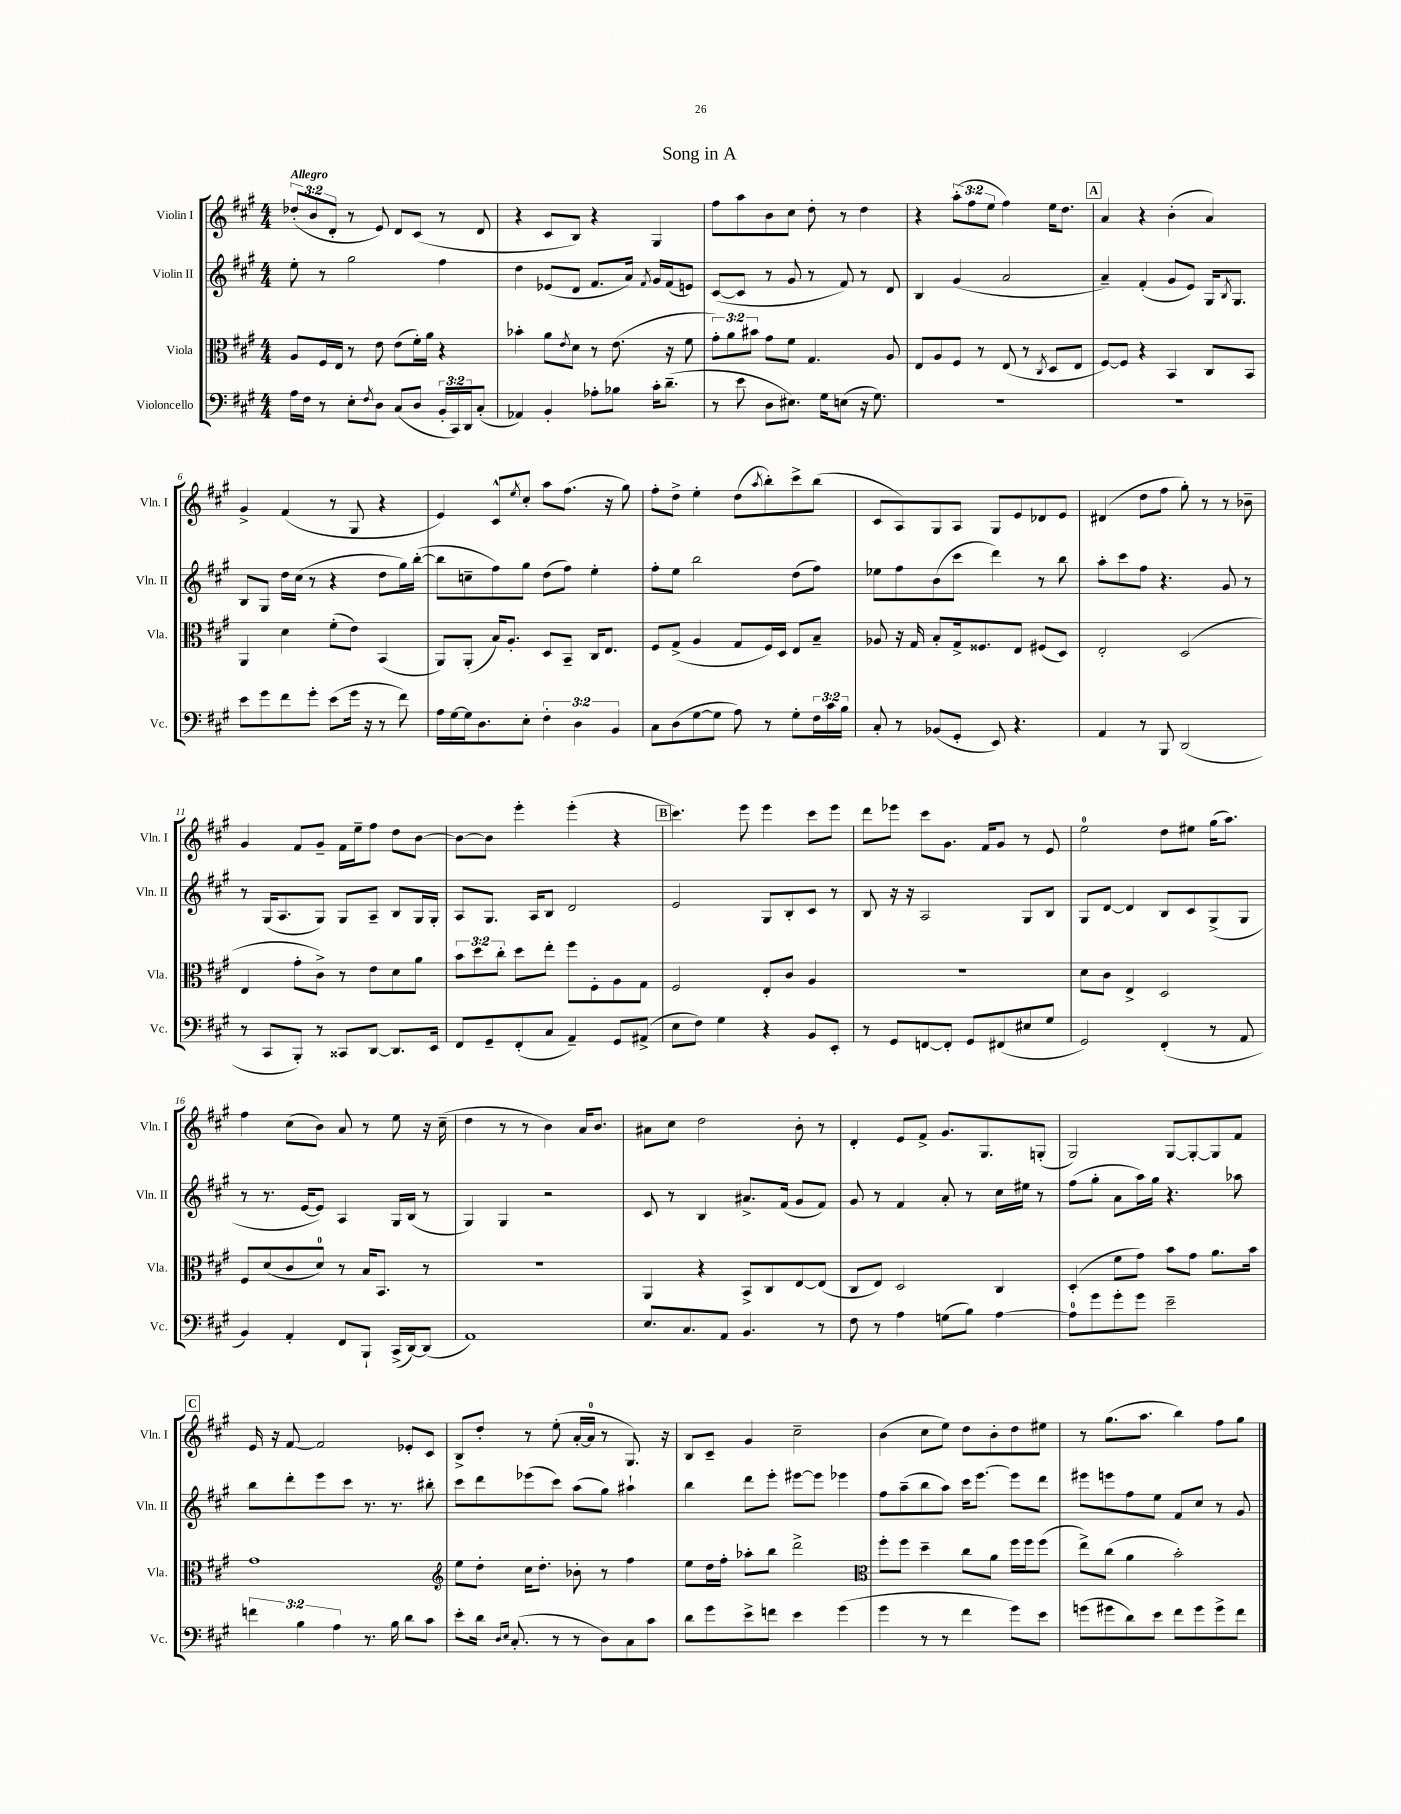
\header { title = "Song in A" }
<<
\new StaffGroup <<
\new Staff = "s0" \with { instrumentName = "Violin I" shortInstrumentName = "Vln. I" } {
    \clef treble \key a \major \numericTimeSignature \time 4/4 \override Staff.TupletNumber.text = #tuplet-number::calc-fraction-text \tempo "Allegro"
    \tuplet 3/2 { des''8-.( b'8 d'8-. } r8 e'8) d'8 cis'8( r8 d'8 |
    r4 cis'8 b8) r4 gis4 |
    fis''8 a''8 b'8 cis''8 d''8-. r8 d''4 |
    r4 \tuplet 3/2 { a''8-.( fis''8 e''8 } fis''4) e''16 d''8. |
    \mark \markup { \box "A" } a'4 r4 b'4-.( a'4) |
    gis'4-> fis'4( r8 gis8 r4 |
    e'4) cis'8-^ \acciaccatura { e''8 } cis''8-. a''8 fis''8.( r16 gis''8) |
    fis''8-. d''8-> e''4-. d''8( \acciaccatura { a''8 } b''8-.) cis'''8-> b''8( |
    cis'8 a8) gis8 a8 gis8 e'8 des'8 e'8 |
    dis'4( d''8 fis''8 gis''8-.) r8 r8 bes'8-- |
    gis'4 fis'8 gis'8-- fis'16 e''16-- fis''8 d''8 b'8~ |
    b'8~ b'8 e'''4-. e'''4-.( r4 |
    \mark \markup { \box "B" } cis'''4.) e'''8 e'''4 cis'''8 e'''8 |
    d'''8 ees'''8 cis'''8 gis'8. fis'16 gis'8 r8 e'8 |
    e''2-0 d''8 eis''8 gis''16( a''8.) |
    fis''4 cis''8( b'8) a'8 r8 e''8 r16 cis''16--( |
    d''4 r8 r8 b'4) a'16 b'8. |
    ais'8 cis''8 d''2 b'8-. r8 |
    d'4-. e'8 fis'8-> gis'8. gis8. g8-.( |
    gis2) gis8~ gis8~-. gis8 fis'8 |
    \mark \markup { \box "C" } e'16 r16 fis'8~ fis'2 ees'8-. cis'8 |
    b8-> d''8-. r8 e''8-.( a'16~-. a'16-0 r8 gis8.) r16 |
    b8 cis'8-- gis'4 cis''2-- |
    b'4( cis''8 e''8) d''8 b'8-. d''8 eis''8 |
    r8 gis''8.( a''8. b''4) fis''8 gis''8 \bar "|." |
}
\new Staff = "s1" \with { instrumentName = "Violin II" shortInstrumentName = "Vln. II" } {
    \clef treble \key a \major \numericTimeSignature \time 4/4
    e''8-. r8 gis''2 fis''4 |
    d''4 ees'8( d'8 fis'8. a'16) \acciaccatura { fis'8 } gis'16 fis'16( e'8) |
    cis'8~( cis'8 r8 gis'8 r8 fis'8) r8 d'8 |
    b4 gis'4( a'2 |
    \mark \markup { \box "A" } a'4--) fis'4-.( gis'8 e'8) gis16 \acciaccatura { b8 } gis8. |
    b8 gis8 d''16 cis''16( r8 r4 d''8 gis''16) b''16~-.( |
    b''8 c''8-- fis''8) gis''8 d''8( fis''8) e''4-. |
    fis''8-. e''8 b''2 d''8( fis''8) |
    ees''8 fis''8 b'8( cis'''8 d'''4) r8 b''8 |
    a''8-. cis'''8 fis''8 r4. gis'8 r8 |
    r8 gis16( a8. gis8) gis8 a8-- b8 gis16 gis16-. |
    a8 gis8. a16 b8 d'2 |
    \mark \markup { \box "B" } e'2 gis8 b8-. cis'8 r8 |
    b8 r16 r16 a2 gis8 b8 |
    gis8 d'8~ d'4 b8 cis'8 gis8->( gis8 |
    r8 r8. e'16~ e'8) a4 gis16 b16( r8 |
    gis4) gis4 r2 |
    cis'8 r8 b4 ais'8.-> fis'16( gis'8 fis'8) |
    gis'8 r8 fis'4 a'8-. r8 cis''16 eis''16 r8 |
    fis''8( gis''8-. a'8 a''16) gis''16 r4. aes''8 |
    \mark \markup { \box "C" } b''8 d'''8-. e'''8 cis'''8 r8. r8. bis''8-. |
    cis'''8 d'''8 ees'''8( cis'''8) a''8( gis''8) ais''4-! |
    b''4 d'''8 e'''8-. eis'''8~ eis'''8 ees'''4 |
    fis''8 a''8--( b''8 a''8) cis'''16 e'''8.~ e'''8 d'''8 |
    eis'''8 e'''8 fis''8 e''8 fis'8 cis''8 r8 gis'8 \bar "|." |
}
\new Staff = "s2" \with { instrumentName = "Viola" shortInstrumentName = "Vla." } {
    \clef alto \key a \major \numericTimeSignature \time 4/4 \override Staff.TupletNumber.text = #tuplet-number::calc-fraction-text
    a8 fis16 e16 r8 e'8 e'8( fis'16-.) a'16 r4 |
    bes'4-. a'8 \acciaccatura { e'8 } d'8 r8 e'8.( r16 fis'8 |
    \tuplet 3/2 { gis'8-.) a'8 bis'8 } gis'8 fis'8 gis4. a8 |
    e8 a8 fis8 r8 e8( r8 \acciaccatura { cis8 } d8 e8 |
    \mark \markup { \box "A" } fis8~) fis8 r4 b,4 cis8 b,8 |
    a,4 d'4 fis'8-.( e'8) b,4( |
    a,8) a,8-.( b16) a8.-. d8 b,8-- cis16 e8. |
    fis8 gis8->( a4 gis8 fis16) d16 e8 b8-- |
    aes8 r16 gis16 b8-. gis16-> fisis8. e8 fis8( d8) |
    e2-. d2( |
    e4 gis'8-. cis'8->) r8 e'8 d'8 a'8 |
    \tuplet 3/2 { b'8 d''8 cis''8-. } d''8 e''8-. fis''8 fis8-. a8 gis8 |
    \mark \markup { \box "B" } fis2 e8-. cis'8 a4 |
    r1 |
    d'8 cis'8 e4-> d2 |
    fis8 d'8( cis'8 d'8-0) r8 b16 b,8. r8 |
    r1 |
    a,4 r4 b,8-> cis8 e8~ e8( |
    cis8 e8) d2 cis4 |
    d4-.( fis'8 gis'8) b'8 gis'8 a'8. b'16 |
    \mark \markup { \box "C" } gis'1 |
    \clef treble e''8 d''8-. cis''16 d''8.-. bes'8-. r8 fis''4 |
    e''8 d''16 fis''16-. aes''8-. b''8 d'''2-> |
    \clef alto fis''8-. fis''8 d''4-- cis''8 a'8 fis''16 fis''16 fis''8( |
    e''8->) cis''8( a'4 b'2-.) \bar "|." |
}
\new Staff = "s3" \with { instrumentName = "Violoncello" shortInstrumentName = "Vc." } {
    \clef bass \key a \major \numericTimeSignature \time 4/4 \override Staff.TupletNumber.text = #tuplet-number::calc-fraction-text
    a16 fis16 r8 e8-. \acciaccatura { fis8 } d8 cis8( d8 \tuplet 3/2 { b,16-. cis,16) d,16 } cis8-.( |
    aes,4) b,4-. aes8-. bes8 cis'16-. d'8.--( |
    r8 e'8 d8 eis8.) gis16 e8( r16 gis8.) |
    R1 |
    \mark \markup { \box "A" } R1 |
    e'8 gis'8 fis'8 gis'8-. e'8( gis'16 r16 r8 fis'8) |
    a16 gis16~ gis16 d8. e8-. \tuplet 3/2 { fis4-. d4 b,4 } |
    cis8 d8( gis8~ gis8 a8) r8 gis8-. \tuplet 3/2 { fis16 cis'16 b16 } |
    cis8-. r8 bes,8( gis,8-. e,8) r4. |
    a,4 r8 b,,8 d,2( |
    r8 cis,8 b,,8-.) r8 cisis,8 d,8~ d,8. e,16 |
    fis,8 gis,8-- fis,8-.( cis8 a,4--) gis,8 ais,8->( |
    \mark \markup { \box "B" } e8 fis8) gis4 r4 b,8 e,8-. |
    r8 gis,8 f,8~ f,8-. gis,8 fis,8( eis8 gis8 |
    gis,2) fis,4-.( r8 a,8 |
    b,4) a,4-. fis,8 b,,8-! cis,16->( d,16~) d,8( |
    a,1) |
    e8. cis8. a,8 b,4. r8 |
    fis8 r8 a4 g8( b8) a4~ |
    a8-0 gis'8 gis'8-. gis'8 e'2-- |
    \mark \markup { \box "C" } \tuplet 3/2 { f'4 b4 a4 } r8. b16 d'8 cis'8 |
    e'8-. d'16 \grace { d16 e16 } cis8.-.( r8 r8 d8) cis8 cis'8 |
    d'8 gis'8 e'8-> f'8 e'4 gis'4( |
    gis'4 r8 r8 fis'4 gis'8) e'8 |
    g'8( gis'8 d'8) e'8 fis'8 gis'8 gis'8-> fis'8 \bar "|." |
}
>>
>>
